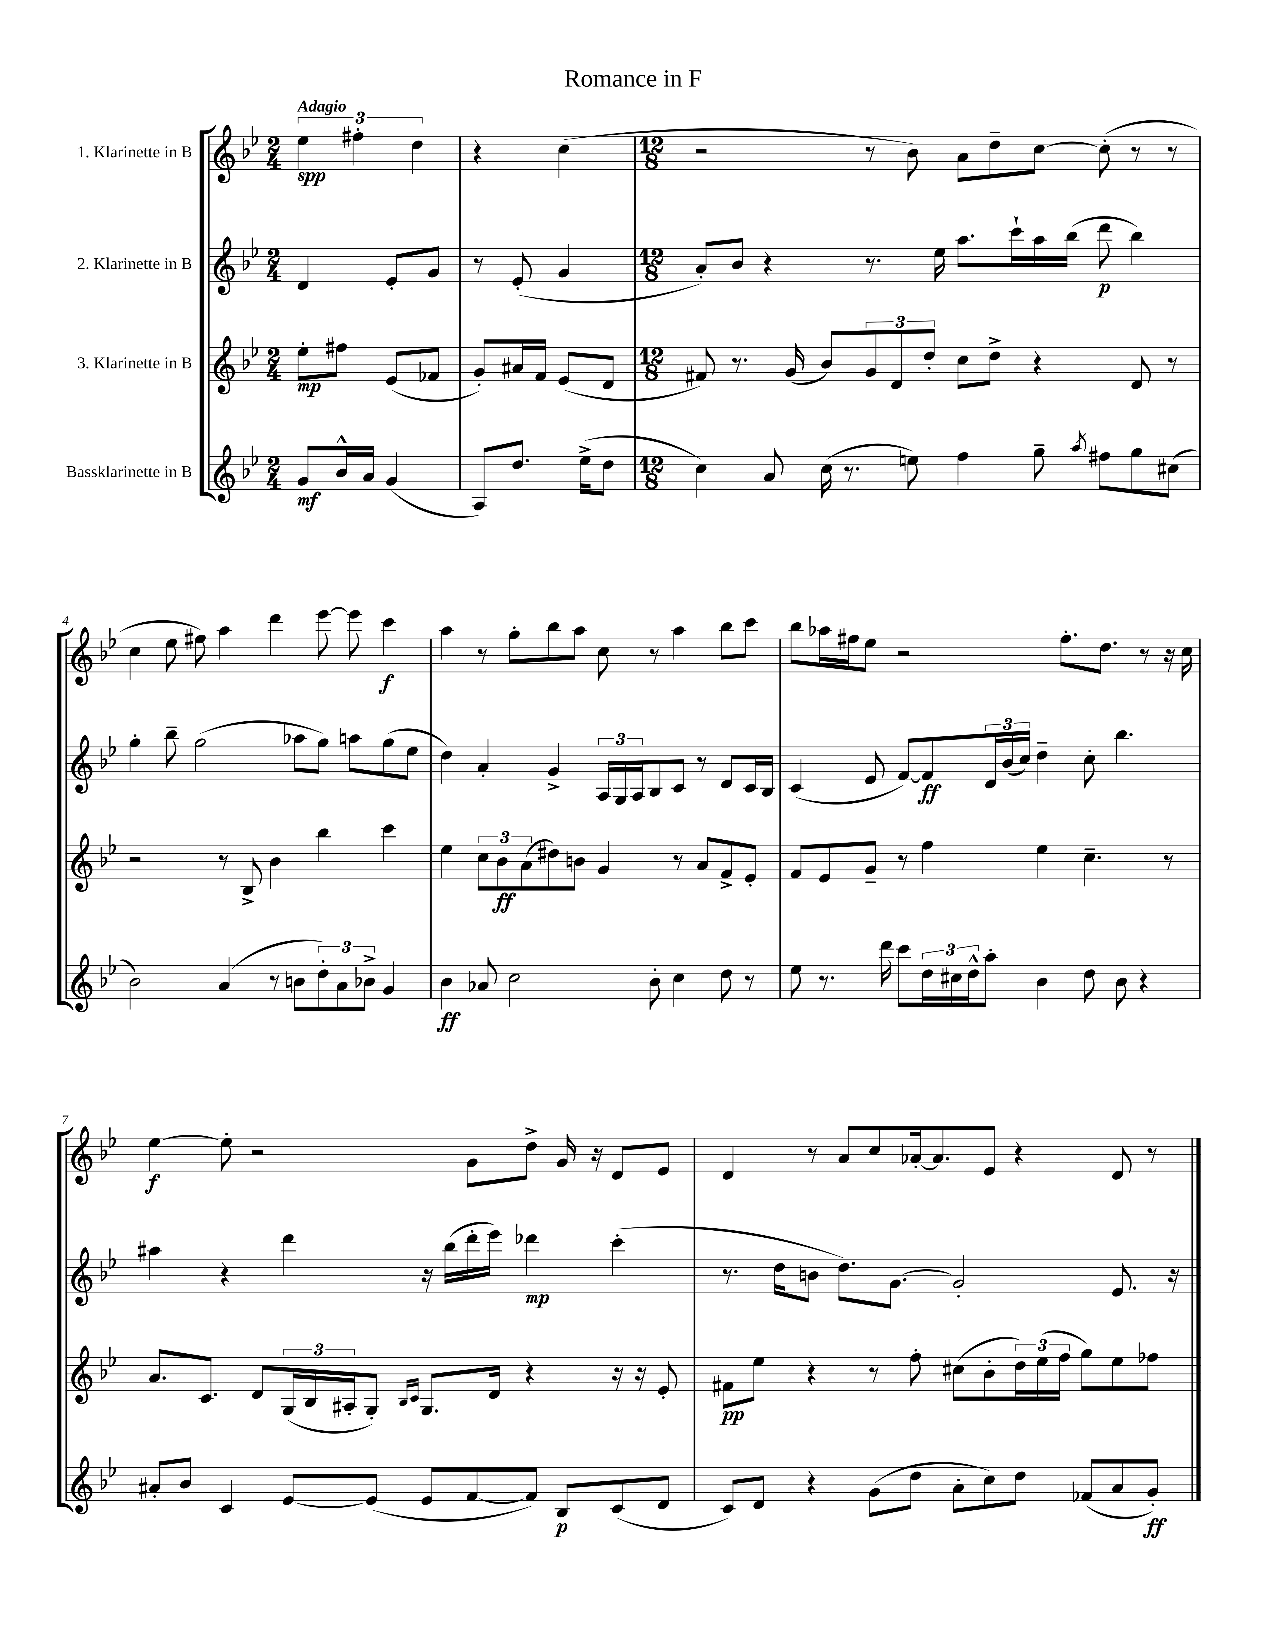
\header { title = "Romance in F" }
<<
\new StaffGroup <<
\new Staff = "s0" \with { instrumentName = "1. Klarinette in B" } {
    \clef treble \key bes \major \numericTimeSignature \time 2/4 \tempo "Adagio"
    \tuplet 3/2 { ees''4\spp fis''4-. d''4 } |
    r4 c''4( |
    \numericTimeSignature \time 12/8 r2 r8 bes'8) a'8 d''8-- c''8~ c''8-.( r8 r8 |
    c''4 ees''8 fis''8) a''4 d'''4 ees'''8~ ees'''8 c'''4\f |
    a''4 r8 g''8-. bes''8 a''8 c''8 r8 a''4 bes''8 c'''8 |
    bes''8 aes''16 fis''16 ees''8 r2 fis''8.-. d''8. r8 r16 c''16 |
    ees''4~\f ees''8-. r2 g'8 d''8-> g'16 r16 d'8 ees'8 |
    d'4 r8 a'8 c''8 aes'16~-. aes'8. ees'8 r4 d'8 r8 \bar "|." |
}
\new Staff = "s1" \with { instrumentName = "2. Klarinette in B" } {
    \clef treble \key bes \major \numericTimeSignature \time 2/4
    d'4 ees'8-. g'8 |
    r8 ees'8-.( g'4 |
    \numericTimeSignature \time 12/8 a'8-.) bes'8 r4 r8. ees''16 a''8. c'''16-! a''16 bes''16( d'''8\p bes''4) |
    g''4-. bes''8-- g''2( aes''8 g''8) a''8 g''8( ees''8 |
    d''4) a'4-. g'4-> \tuplet 3/2 { a16 g16 a16 } bes8 c'8 r8 d'8 c'16 bes16 |
    c'4( ees'8 f'8~) f'8\ff \tuplet 3/2 { d'16 bes'16( c''16) } d''4-- c''8-. bes''4. |
    ais''4 r4 d'''4 r16 bes''16( d'''16-. ees'''16) des'''4\mp c'''4-.( |
    r8. d''16 b'8 d''8.) g'8.~ g'2-. ees'8. r16 \bar "|." |
}
\new Staff = "s2" \with { instrumentName = "3. Klarinette in B" } {
    \clef treble \key bes \major \numericTimeSignature \time 2/4
    ees''8-.\mp fis''8 ees'8( fes'8 |
    g'8-.) ais'16 f'16 ees'8( d'8 |
    \numericTimeSignature \time 12/8 fis'8) r8. g'16( bes'8) \tuplet 3/2 { g'8 d'8 d''8-. } c''8 d''8-> r4 d'8 r8 |
    r2 r8 bes8-> bes'4 bes''4 c'''4 |
    ees''4 \tuplet 3/2 { c''8 bes'8\ff a'8( } dis''8) b'8 g'4 r8 a'8 f'8-> ees'8-. |
    f'8 ees'8 g'8-- r8 f''4 ees''4 c''4.-- r8 |
    a'8. c'8. d'8 \tuplet 3/2 { g16( bes16 ais16-. } g8-.) \grace { bes16 c'16 } g8. d'16 r4 r16 r16 ees'8-. |
    fis'8\pp ees''8 r4 r8 f''8-. cis''8( bes'8-. \tuplet 3/2 { d''16) ees''16( f''16 } g''8) ees''8 fes''8 \bar "|." |
}
\new Staff = "s3" \with { instrumentName = "Bassklarinette in B" } {
    \clef treble \key bes \major \numericTimeSignature \time 2/4
    g'8\mf bes'16-^ a'16 g'4( |
    a8) d''8. ees''16->( d''8 |
    \numericTimeSignature \time 12/8 c''4) a'8 c''16( r8. e''8) f''4 g''8-- \acciaccatura { a''8 } fis''8 g''8 cis''8( |
    bes'2) a'4( r8 b'8 \tuplet 3/2 { d''8-.) a'8 bes'8-> } g'4 |
    bes'4\ff aes'8 c''2 bes'8-. c''4 d''8 r8 |
    ees''8 r8. d'''16 c'''8 \tuplet 3/2 { d''16 cis''16 d''16-^ } a''8-. bes'4 d''8 bes'8 r4 |
    ais'8-. bes'8 c'4 ees'8~ ees'8( ees'8 f'8~ f'8) bes8\p c'8( d'8 |
    c'8) d'8 r4 g'8( d''8 a'8-. c''8) d''8 fes'8( a'8 g'8-.\ff) \bar "|." |
}
>>
>>
